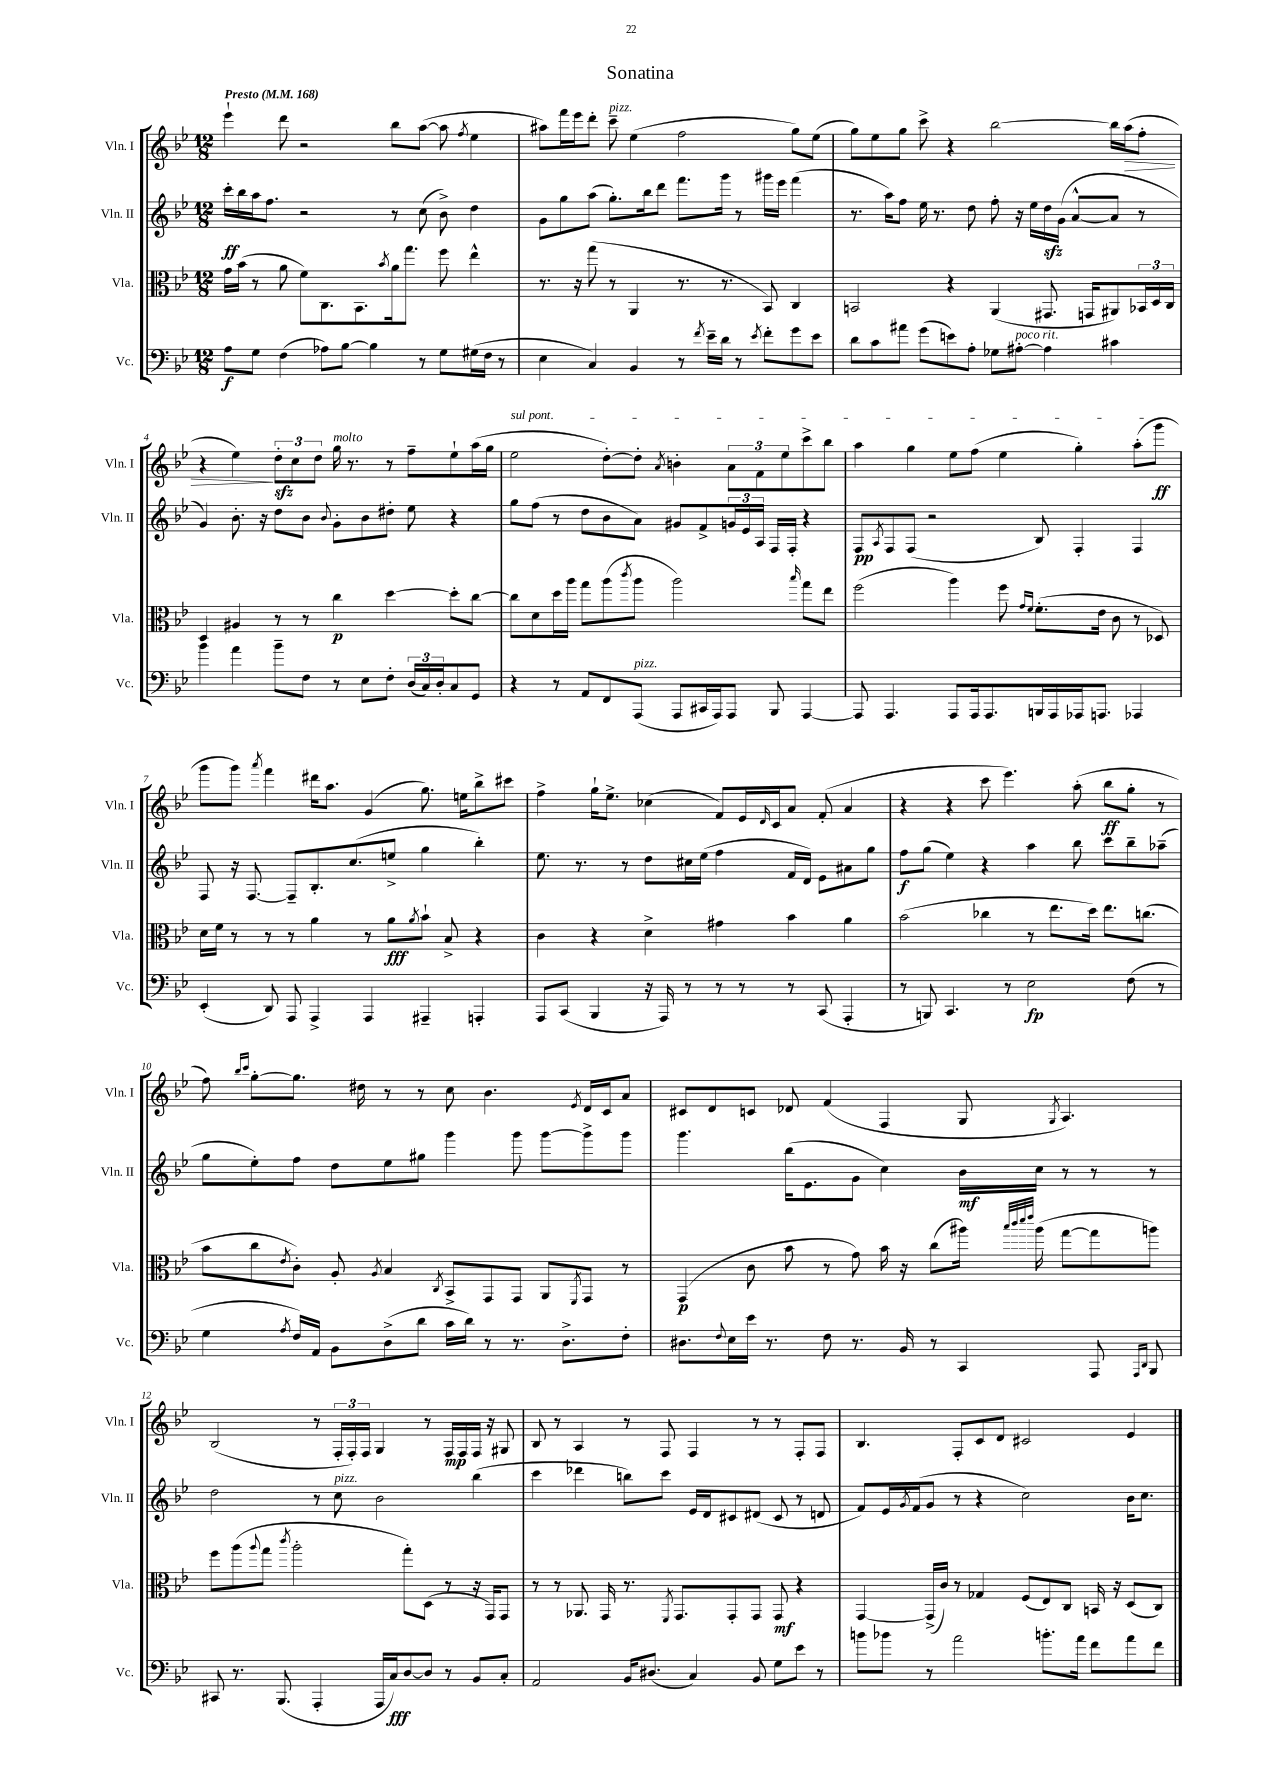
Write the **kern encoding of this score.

**kern	**kern	**kern	**kern
*staff4	*staff3	*staff2	*staff1
*clefF4	*clefC3	*clefG2	*clefG2
*k[b-e-]	*k[b-e-]	*k[b-e-]	*k[b-e-]
*M12/8	*M12/8	*M12/8	*M12/8
*MM168	*MM168	*MM168	*MM168
8A	16g	16ccc'	4eee-`
.	(16b-	16bb-	.
8G	8r	16aa	.
.	.	8.ff	.
(4F	8a	.	8ddd
.	8f)	2r	2r
8A-)	8.C	.	.
[8B-	.	.	.
.	8.BB-	.	.
4B-]	.	.	.
.	8qb-	.	.
.	16a	8r	8bb-
.	8.gg	.	.
8r	.	(8cc	([8aa
8G	8ff	8b-^)	8aa]
.	.	.	8qff
(16G#	4ee-^^	4dd	4ee-
16F	.	.	.
8r	.	.	.
=	=	=	=
4E-	8.r	8g	8aa#)
.	.	8gg	16fff
.	16r	.	16eee-
4C)	(8gg	(8aa	8ddd'
.	8r	8.gg')	8ccc~
4BB-	4AA	.	(4ee-
.	.	16bb-	.
.	.	8ddd	.
8r	8.r	8.fff	2ff
8qf	.	.	.
16e-~	.	.	.
16d	8.r	16ggg	.
8r	.	8r	.
8qe-	.	.	.
8f'	8BB-)	16ggg#	.
.	.	16eee-	.
8g	4C	(4fff	8gg)
8e-	.	.	(8ee-
=	=	=	=
8d	2BB	8.r	8gg)
8c	.	.	8ee-
.	.	16aa)	.
8a#	.	8ff	8gg
(8g	.	16ee-	8ccc^
.	.	8.r	.
8e)	4r	.	4r
8A'	.	8dd	.
8G-	(4AA	8ff'	[2bb-
[8A#'	.	16r	.
.	.	16ee-	.
4A#]	8.GG#	16dd	.
.	.	(16g	.
.	.	[8a^^	.
.	16GG	.	.
4c#	8AA#)	8a]	16bb-]
.	.	.	(16aa
.	24BB-	8r	8ff'
.	24D	.	.
.	24C	.	.
=	=	=	=
4b-	4D	4g)	4r
4a	4A#	8.b-'	4ee-)
.	.	16r	.
8b-~	8r	8dd	12dd'
.	.	.	12cc
8F	8r	8b-	.
.	.	.	12dd
.	.	8qqb-	.
8r	4cc	8g'	16gg
.	.	.	8.r
8E-	.	8b-	.
8F'	[4dd	8dd#'	8r
(24D	.	8ee-	8ff~
24C)	.	.	.
24D'	.	.	.
8C	8dd']	4r	8ee-`
8GG	[8cc	.	(16aa
.	.	.	16gg
=	=	=	=
4r	8cc]	8gg	2ee-
.	8d	(8ff	.
8r	16dd	8r	.
.	16aa	.	.
8AA	8gg	8dd	.
8FF	(8aa	8b-	[8dd')
.	8qccc	.	.
(8AAA	8aa	8a)	8dd']
.	.	.	8qa
8AAA	2aa)	8g#	4b'
16CC#	.	8f^	.
16AAA)	.	.	.
8AAA	.	24g	12a
.	.	24e-	.
.	.	24A	12f
8BBB-	.	16F	.
.	.	.	12ee-
.	.	16F'	.
.	16qqbb-	.	.
[4AAA	8gg	4r	8ccc^
.	8ee-	.	8bb-
=	=	=	=
8AAA]	(2ff	8F	4aa
.	.	8qA	.
4.AAA	.	8F	.
.	.	(8F	4gg
.	.	2r	.
8AAA	4aa)	.	8ee-
16AAA	.	.	(8ff
8.AAA	.	.	.
.	8ff	.	4ee-
.	16qqg	.	.
.	16qqf	.	.
16BBB	(8.f'	8B-)	.
16AAA	.	.	.
16AAA-	.	4F'	4gg')
8.AAA	16e-	.	.
.	8c	.	.
4AAA-	8r	4F	(8aa'
.	8D-)	.	8ggg
=	=	=	=
(4EE-'	16d	8F	8ggg
.	16f	.	.
.	8r	16r	8ggg)
.	.	[8.F	.
.	.	.	8qaaa
8DD)	8r	.	4fff
8AAA	8r	8F~]	.
4AAA^	4a	8.B-'	16ddd#
.	.	.	8.aa
.	.	(8.cc	.
4AAA	8r	.	(4g
.	8a	8ee^	.
.	8qa	.	.
4AAA#~	8b-`	4gg	8.gg)
.	8B-^	.	.
.	.	.	16ee
4AAA'	4r	4bb-')	8bb-^
.	.	.	8ccc#
=	=	=	=
8AAA	4c	8.ee-	4ff^
(8CC	.	.	.
.	.	8.r	.
4BBB-	4r	.	16gg`
.	.	.	8.ee-^
.	.	8r	.
16r	4d^	8dd	(4cc-
16AAA)	.	.	.
8r	.	16cc#	.
.	.	(16ee-	.
8r	4g#	4ff	8f)
8r	.	.	16e-
.	.	.	16qqd
.	.	.	16c
8r	4b-	16f	8a
.	.	16d)	.
(8CC	.	8e-	(8f'
4AAA'	4a	8a#	4a
.	.	8gg	.
=	=	=	=
8r	(2b-	8ff	4r
8BBB)	.	(8gg	.
4.CC	.	4ee-)	4r
.	4cc-	4r	8ccc
8r	.	.	4.eee-)
2E-	8r	4aa	.
.	8.ee-	.	.
.	.	8bb-	(8aa'
.	16dd)	.	.
.	8.ee-	8ccc	8bb-
(8F	.	8bb-~	8gg'
.	(8.cc	.	.
8r	.	(8aa-~	8r
=	=	=	=
4G	8b-	8gg	8ff)
.	.	.	16qqbb-
.	.	.	16qqccc
.	8cc	8ee-')	[8gg'
8qA	8qe-	.	.
16F)	8c')	8ff	8.gg]
16AA	.	.	.
8BB-	8A'	8dd	.
.	.	.	16dd#
.	8qA	.	.
(8D^	4B-	8ee-	8r
8d	.	8gg#	8r
.	8qC	.	.
16c	8BB-^	4ggg	8cc
16d)	.	.	.
8r	8GG	.	4.b-
8.r	8GG	8ggg	.
.	8AA	[8ggg	.
8.D^	.	.	.
.	8qFF	.	8qe-
.	8GG	8ggg^]	16d
.	.	.	16c
8F'	8r	8ggg	8a
=	=	=	=
8.D#	(4GG	4.ggg	8c#
.	.	.	8d
8qqF	.	.	.
16E-	.	.	.
16e-	8c	.	8c
8.r	.	.	.
.	8b-	(16bb-	8d-
.	.	8.e-	.
8F	8r	.	(4f
8.r	8g)	8g	.
.	16b-	4cc)	4F
16BB-	16r	.	.
8r	(8cc	.	.
4CC	16aa#)	16b-	8G
.	32qqbb-	.	.
.	32qqccc	.	.
.	32qqddd	.	.
.	32qqeee-	.	.
.	(16aa#	16cc	.
.	.	.	8qG
.	[8gg	8r	4.A)
8AAA	8gg]	8r	.
16qqAAA	.	.	.
16qqDD	.	.	.
8BBB-	8aa)	8r	.
=	=	=	=
8CC#	8ff	2dd	(2B-
8.r	(8aa	.	.
.	8qqaa	.	.
.	8gg	.	.
(8.BBB-	.	.	.
.	8qccc	.	.
.	2aa'	.	.
4AAA'	.	8r	8r
.	.	8cc	24F'
.	.	.	24F')
.	.	.	24F
16AAA	.	2b-	4G
16C)	.	.	.
[8D	8gg')	.	.
8D]	(8D	.	8r
8r	8r	.	16F
.	.	.	16F
8BB-	16r	(4bb-	16F
.	16GG)	.	16r
8C'	8GG	.	8G#
=	=	=	=
2AA	8r	4ccc	8B-
.	8r	.	8r
.	8.AA-	4ddd-	4A
.	16GG	.	.
16BB-	8.r	8bb)	8r
(8.D#	.	.	.
.	.	8ccc	8F
.	8qFF	.	.
.	8.GG	.	.
4C)	.	16e-	4F
.	.	16d	.
.	8GG'	8c#	.
8BB-	8GG	(8d#	8r
8G	8GG	8c#	8r
8e-	4r	8r	8F'
8r	.	8d	8F
=	=	=	=
8b	[4GG	8f)	4.B-
8b-	.	16e-	.
.	.	8qg	.
.	.	(16f	.
8r	(16GG^]	8g	.
.	16c)	.	.
2a	8r	8r	8F'
.	4G-	4r	8c
.	.	.	8d
.	(8F	2cc)	2c#
8.b'	8E-)	.	.
.	8C	.	.
16a	.	.	.
8f	16BB	.	.
.	16r	.	.
8a	(8D	16b-	4e-
.	.	8.cc	.
8f	8C)	.	.
==	==	==	==
*-	*-	*-	*-
